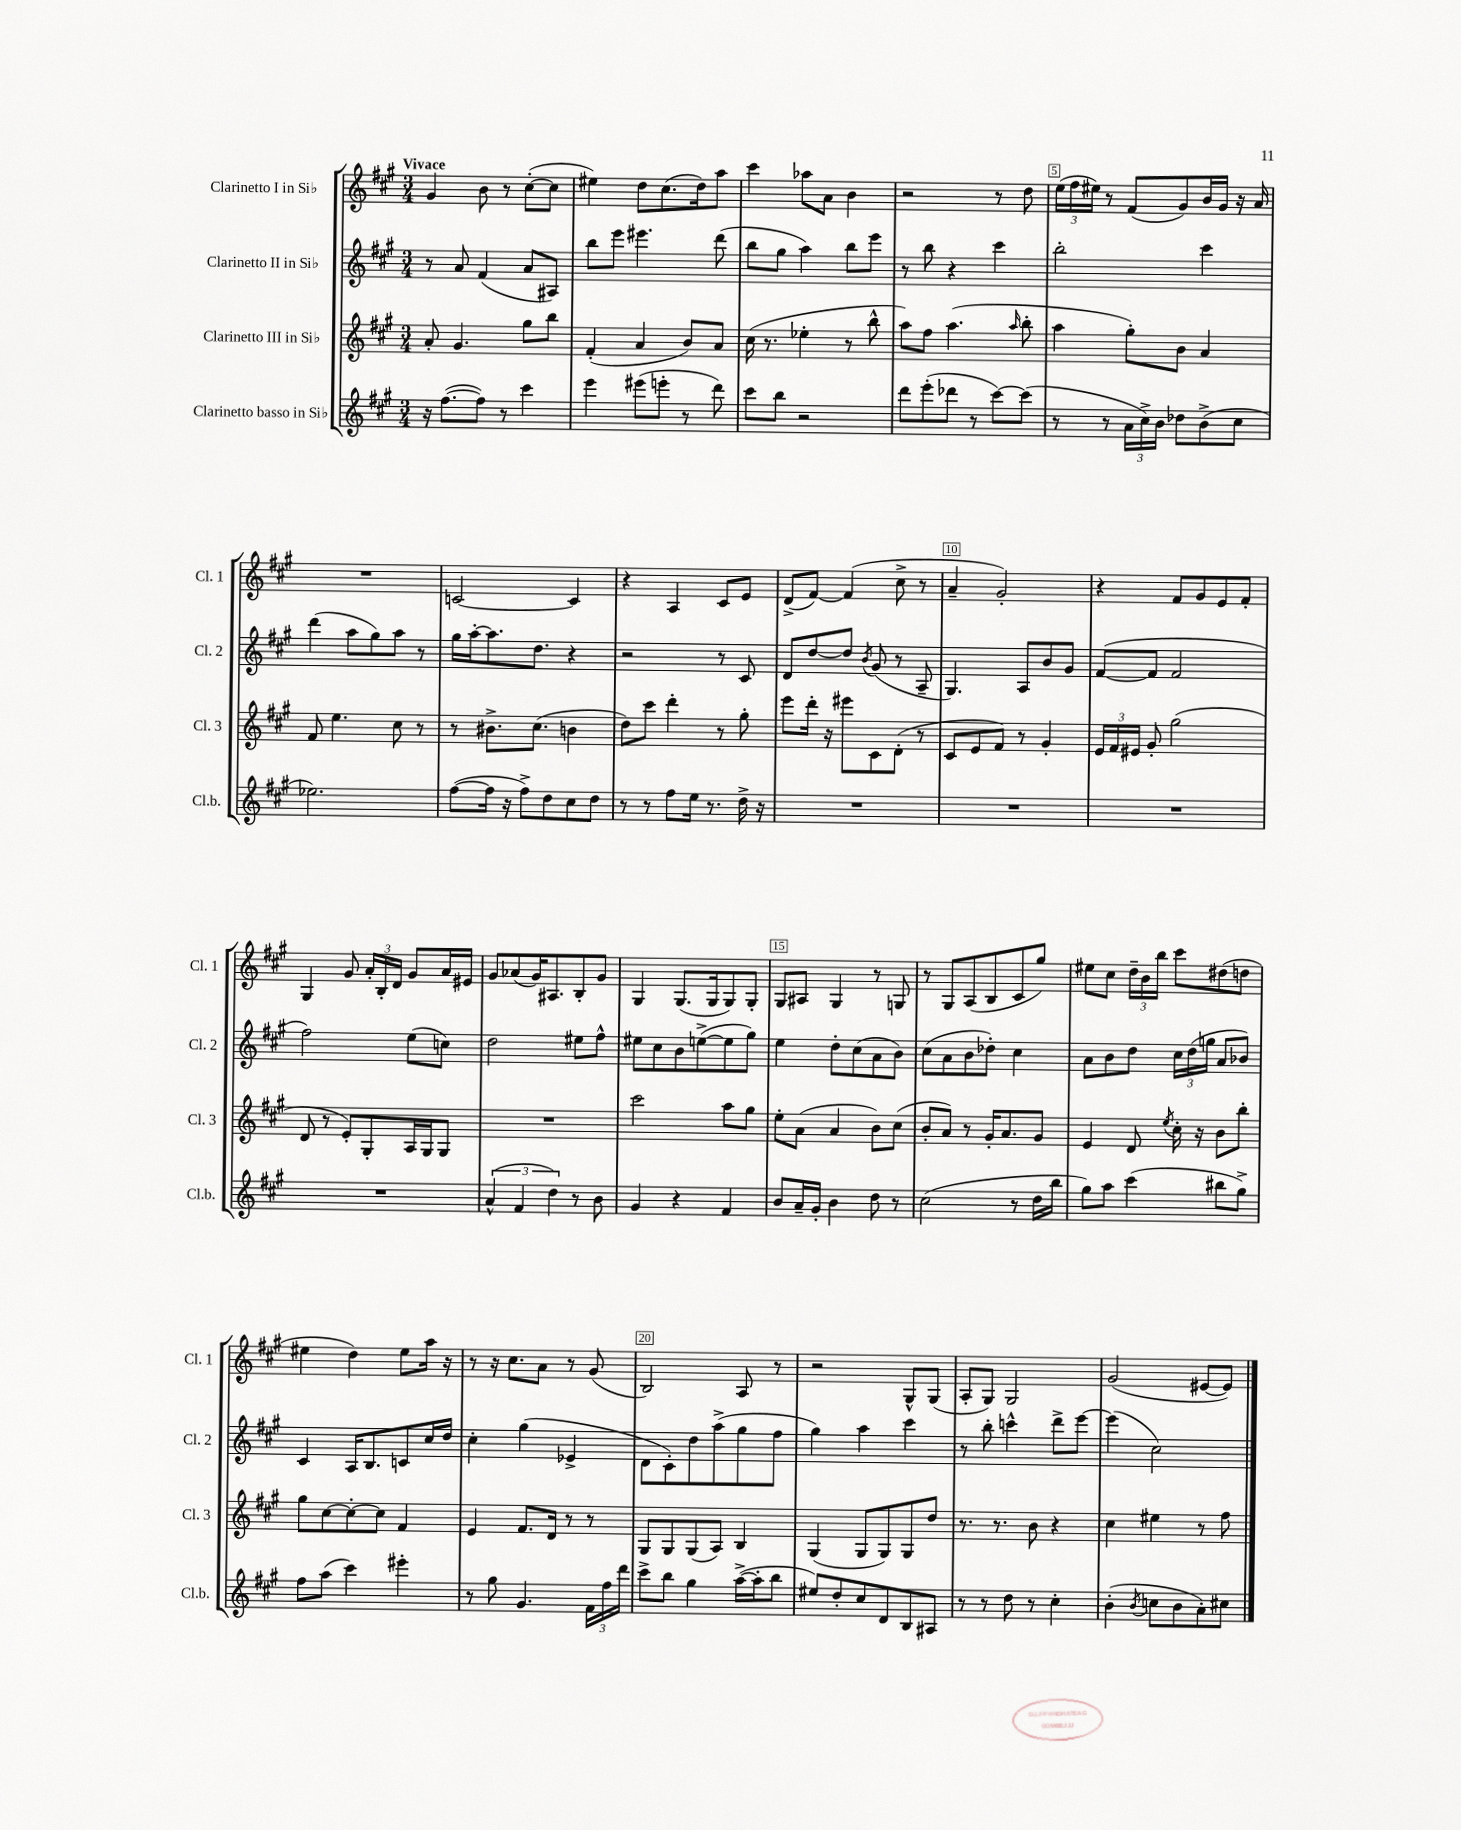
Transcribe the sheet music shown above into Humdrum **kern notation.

**kern	**kern	**kern	**kern
*staff4	*staff3	*staff2	*staff1
*clefG2	*clefG2	*clefG2	*clefG2
*k[f#c#g#]	*k[f#c#g#]	*k[f#c#g#]	*k[f#c#g#]
*M3/4	*M3/4	*M3/4	*M3/4
16r	8a'	8r	4g#
([8.ff#	.	.	.
.	4.g#	8a	.
8ff#])	.	(4f#	8b
8r	.	.	8r
4ccc#	8gg#	8a	([8cc#'
.	8bb	8A#)	8cc#]
=	=	=	=
4eee	(4f#'	8bb	4ee#)
.	.	8eee	.
(8eee#	4a	4.eee#	8dd
8eee'	.	.	(8.cc#
8r	8b)	.	.
.	.	.	16dd)
8ddd)	8a	(8ddd	8aa
=	=	=	=
8ccc#	(16cc#	8bb	4ccc#
.	8.r	.	.
8bb	.	8gg#	.
2r	4ee-'	4aa)	8aa-
.	.	.	8a
.	8r	8bb	4b
.	8bb^^	8eee	.
=	=	=	=
8ddd	8aa)	8r	2r
(8eee'	8ff#	8bb	.
8ddd-	(4.aa	4r	.
8r	.	.	.
[8ccc#)	.	4ccc#	8r
.	16qqaa	.	.
(8ccc#]	8bb'	.	8dd
=	=	=	=
8r	4aa	2bb'	(24ee
.	.	.	24ff#
.	.	.	24ee#)
8r	.	.	8r
24a	8gg#')	.	(8f#
24cc#^)	.	.	.
24b	.	.	.
8dd-	8b	.	8g#)
(8b^	4a	4ccc#	16b
.	.	.	16g#
8cc#	.	.	16r
.	.	.	16a
=	=	=	=
2.ee-)	8f#	(4ddd	2.r
.	4.ee	.	.
.	.	8aa	.
.	.	8gg#)	.
.	8cc#	8aa	.
.	8r	8r	.
=	=	=	=
([8ff#	8r	16gg#	[2c
.	.	[16aa'	.
16ff#]	8.b#^	8.aa]	.
16r	.	.	.
8ff#^)	.	.	.
.	(8.cc#	8.dd	.
8dd	.	.	.
8cc#	4b	4r	4c]
8dd	.	.	.
=	=	=	=
8r	8dd)	2r	4r
8r	8ccc#	.	.
8ff#	4ddd'	.	4A
16ee	.	.	.
8.r	.	.	.
.	8r	8r	8c#
16dd^	8gg#'	8c#	8e
16r	.	.	.
=	=	=	=
2.r	8eee	8d	(8d^
.	16ddd'	[8dd	[8f#)
.	16r	.	.
.	8eee#	8dd]	(4f#]
.	.	8qb	.
.	8c#	(8g#	.
.	(8d'	8r	8cc#^
.	8r	8A~	8r
=	=	=	=
2.r	8c#	4.G#)	4a~
.	8e	.	.
.	8f#)	.	2g#')
.	8r	8A	.
.	4g#'	8b	.
.	.	8g#	.
=	=	=	=
2.r	24e	([8f#	4r
.	24f#	.	.
.	24e#	.	.
.	8g#'	8f#]	.
.	(2gg#	2f#	8f#
.	.	.	8g#
.	.	.	8e
.	.	.	8f#'
=	=	=	=
2.r	8d	2ff#)	4G#
.	8r	.	.
.	8e')	.	8g#
.	8G#'	.	24a'
.	.	.	24B'
.	.	.	24d
.	16A	(8ee	8g#
.	16G#	.	.
.	8G#	8cc)	16a
.	.	.	16e#
=	=	=	=
(6a^^	2.r	2dd	8g#
.	.	.	(8a-
6f#	.	.	.
.	.	.	16g#)
.	.	.	8.A#
6dd)	.	.	.
8r	.	8ee#	8B'
8b	.	8ff#^^	8g#
=	=	=	=
4g#	2ccc#	8ee#	4G#
.	.	8cc#	.
4r	.	8b	(8.G#
.	.	([8ee^	.
.	.	.	16G#
4f#	8aa	8ee]	8G#)
.	8gg#	8gg#)	8G#'
=	=	=	=
8b	8ee'	4ee	8G#
16a~	(8a	.	8A#
16g#'	.	.	.
4b	4a	8dd'	4G#
.	.	(8cc#	.
8dd	8b)	8a	8r
8r	(8cc#	8b)	8G
=	=	=	=
(2cc#	8b'	(8cc#	8r
.	8a)	8a	8G#
.	8r	8b	(8A
.	16g#'	8dd-')	8B
.	8.a	.	.
8r	.	4cc#	8c#
16dd	8g#	.	8gg#)
16bb	.	.	.
=	=	=	=
8gg#)	4e	8a	8ee#
8aa	.	8b	8cc#
(4ccc#	8d	8dd	24dd~
.	.	.	24b
.	.	.	24bb
.	8qee	.	.
.	16cc#'	24cc#	8ccc#
.	.	(24dd	.
.	16r	.	.
.	.	24gg	.
8bb#	8b	8a	(8dd#
8gg#^)	8bb'	8b-)	8dd
=	=	=	=
8ff#	8gg#	4c#	4ee#
(8aa	[8cc#	.	.
4ccc#)	8cc#'_	16A	4dd)
.	.	8.B	.
.	8cc#]	.	.
4eee#'	4f#	8c	8ee#
.	.	16cc#	16aa
.	.	16dd	16r
=	=	=	=
8r	4e	4cc#'	8r
8gg#	.	.	16r
.	.	.	8.cc#
4.g#	8.f#	(4gg#	.
.	.	.	8a
.	16d	.	.
.	8r	4e-^	8r
24f#	8r	.	(8g#
24ff#	.	.	.
24ddd	.	.	.
=	=	=	=
8ccc#^	8G#	8d	2B)
8bb	8G#	8c#')	.
4gg#	(8G#	8dd	.
.	8A)	(8aa^	.
([16aa^	4B	8gg#	8A
16aa']	.	.	.
8bb	.	8ff#	8r
=	=	=	=
8ee#)	(4G#	4gg#)	2r
8dd'	.	.	.
8cc#	8G#	4aa	.
8d	8G#)	.	.
8B	8G#	4ccc#	8G#^^
8A#	8dd	.	(8G#
=	=	=	=
8r	8.r	8r	8A'
8r	.	8bb'	8G#)
.	8.r	.	.
8dd	.	4ccc^^	2G#
8r	8b	.	.
4cc#'	4r	8ddd^	.
.	.	[8eee	.
=	=	=	=
(4b'	4cc#	(4eee]	(2g#
8qb	.	.	.
8cc	4ee#	2cc#)	.
8b	.	.	.
8a')	8r	.	[8e#
8cc#	8ff#	.	8e#])
==	==	==	==
*-	*-	*-	*-
